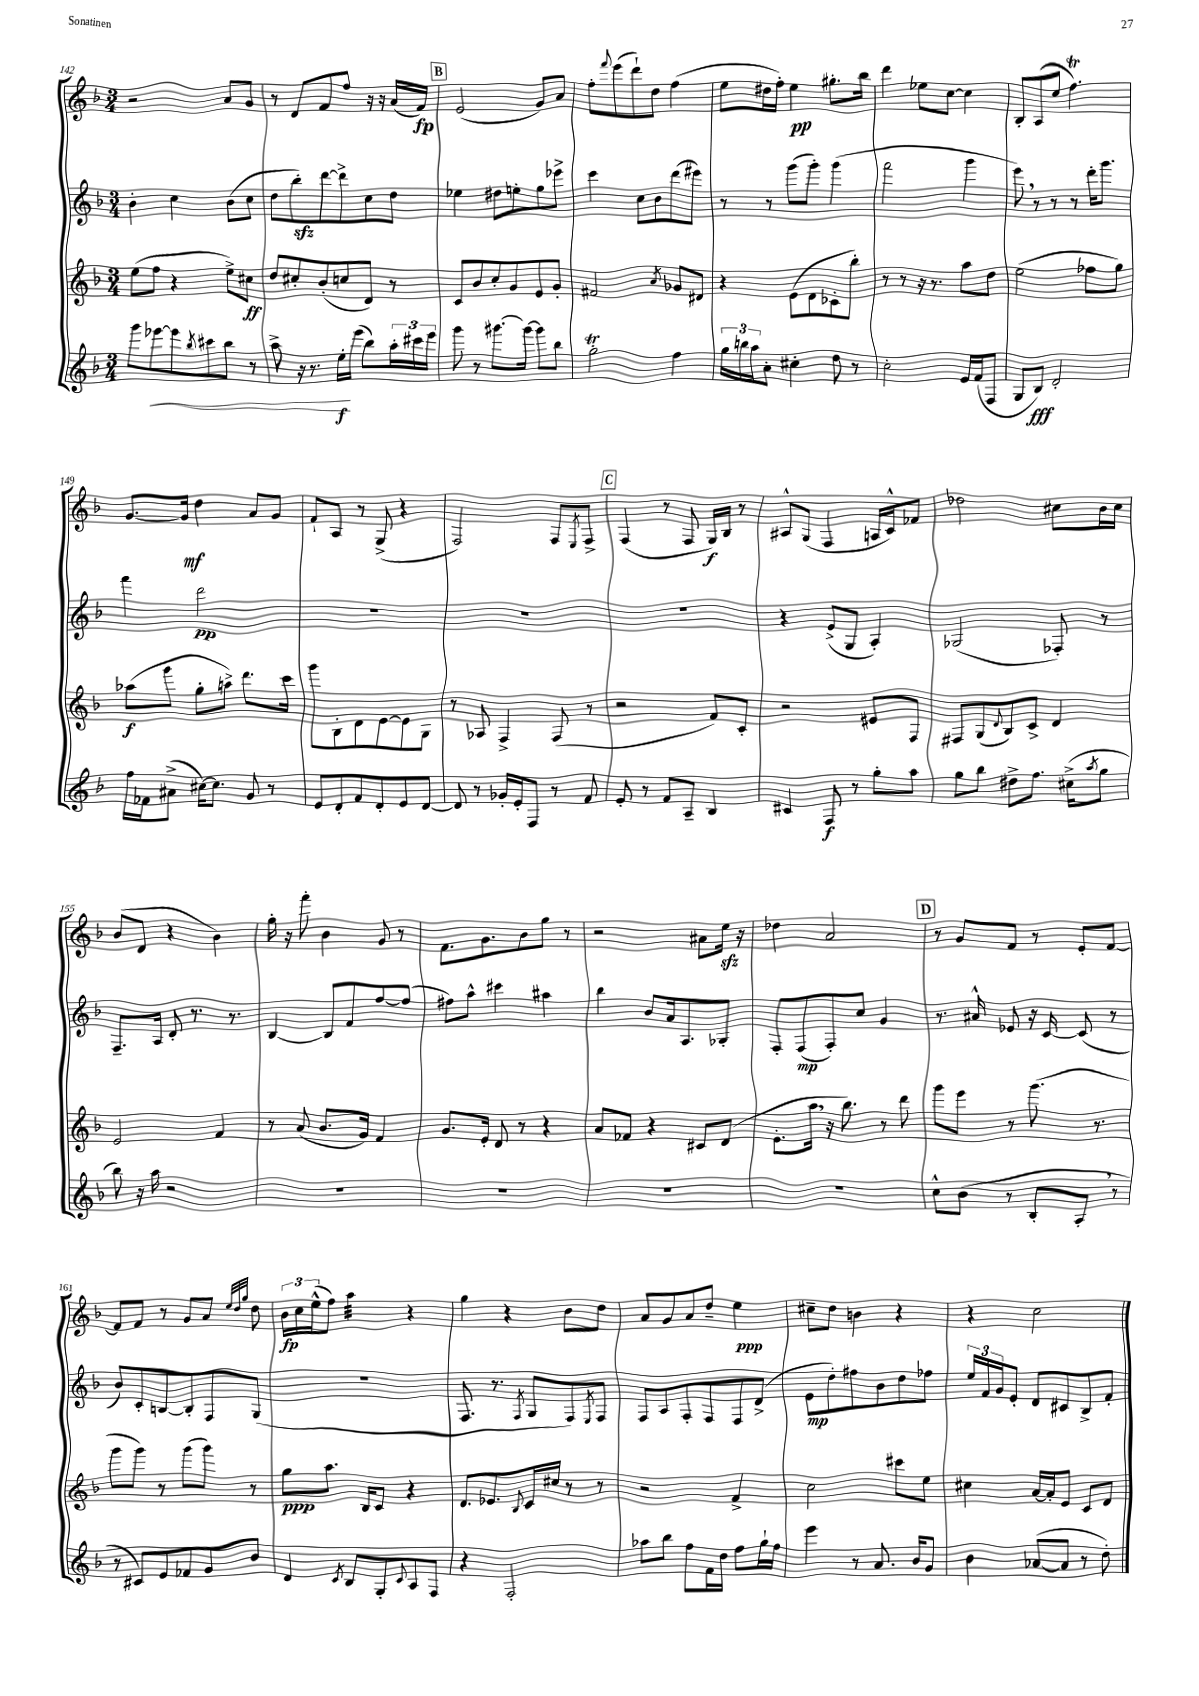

**kern	**dynam	**kern	**dynam	**kern	**dynam	**kern	**dynam
*part4	*part4	*part3	*part3	*part2	*part2	*part1	*part1
*staff4	*staff4	*staff3	*staff3	*staff2	*staff2	*staff1	*staff1
*clefG2	*	*clefG2	*	*clefG2	*	*clefG2	*
*k[b-]	*	*k[b-]	*	*k[b-]	*	*k[b-]	*
*M3/4	*	*M3/4	*	*M3/4	*	*M3/4	*
=142	=142	=142	=142	=142	=142	=142	=142
8ggg\L	.	(8ee\L	.	4b-'\	.	2r	.
!	!LO:HP:b	!	!	!	!	!	!
[8eee-X\	<	8ff\J	.	.	.	.	.
8eee-\]	.	4r	.	4cc\	.	.	.
8qbb-/	.	.	.	.	.	.	.
8ccc#X\	.	.	.	.	.	.	.
8bb-\J	.	8ee^\L)	.	(8b-\L	.	8a/L	.
8r	.	8cc#X\J	ff	8cc\J	.	8g/J	.
=143	=143	=143	=143	=143	=143	=143	=143
8aa^\	.	8dd/L	.	8dd\L	.	8r	.
16r	.	8cc#X'/	.	8bb-zz'\)	.	8d/L	.
8.r	.	.	.	.	.	.	.
.	.	(8b-'/	.	[8ddd\	.	8f/	.
16ee'\LL	f	8ccn/	.	8ddd^\]	.	8ff/J	.
(16eee\JJ	[	.	.	.	.	.	.
8bb-\L)	.	8d/J)	.	8cc\	.	16r	.
.	.	.	.	.	.	16r	.
24aa'\L	.	8r	.	8dd\J	.	(16a/LL	.
24ccc#X\	.	.	.	.	.	.	.
.	.	.	.	.	.	16f/JJ)	fp
24eee\JJ	.	.	.	.	.	.	.
!!LO:REH:place=s1:t=B
=144	=144	=144	=144	=144	=144	=144	=144
8ggg\	.	8c/L	.	4ee-X\	.	(2e/	.
8r	.	8b-/	.	.	.	.	.
[8.ggg#X\L	.	8cc'/	.	8dd#X\L	.	.	.
.	.	8g/	.	8een'\	.	.	.
16ggg#\Jk_	.	.	.	.	.	.	.
8ggg#\L]	.	8e/	.	8gg\	.	8g/L)	.
8bb-\J	.	8g'/J	.	8eee-X^\J	.	8a/J	.
=145	=145	=145	=145	=145	=145	=145	=145
2ggT'\	.	2f#X/	.	4ccc\	.	8ff'\L	.
.	.	.	.	.	.	8qqfff/	.
.	.	.	.	.	.	(8eee\	.
.	.	.	.	8cc\L	.	8ddd`\)	.
.	.	.	.	8b-\	.	8dd\J	.
.	.	8qa/	.	.	.	.	.
4ff\	.	8g-X/L	.	(8ddd\	.	(4ff\	.
.	.	8d#X/J	.	8eee#X\J)	.	.	.
=146	=146	=146	=146	=146	=146	=146	=146
24gg\LL	.	4r	.	8r	.	8ee\L	.
24bbn\	.	.	.	.	.	.	.
24aa\J	.	.	.	.	.	.	.
8a'\J	.	.	.	8r	.	16dd#X\L	.
.	.	.	.	.	.	16ff'\JJ)	.
4cc#X'\	.	(8e\L	.	(8ggg\L	.	4ee\	pp
.	.	8d\	.	8ggg'\J)	.	.	.
8dd\	.	8c-X'\	.	(4ggg\	.	8.gg#X'\L	.
8r	.	8bb-'\J)	.	.	.	.	.
.	.	.	.	.	.	16bb-\Jk	.
=147	=147	=147	=147	=147	=147	=147	=147
2cc'\	.	8r	.	2fff\	.	4ddd\	.
.	.	8r	.	.	.	.	.
.	.	16r	.	.	.	8ee-X\L	.
.	.	8.r	.	.	.	.	.
.	.	.	.	.	.	[8cc\J	.
16e/LL	.	8aa\L	.	4ggg\	.	4cc\]	.
(16f/J	.	.	.	.	.	.	.
8F/J	.	8dd\J	.	.	.	.	.
=148	=148	=148	=148	=148	=148	=148	=148
8G/L	.	(2ee\	.	8eee,\)	.	8B-'/L	.
8B-/J)	fff	.	.	8r	.	(8A/	.
2d'/	.	.	.	8r	.	8ee/J	.
.	.	.	.	8r	.	4.ffT\)	.
.	.	8ff-X\L	.	16ddd'\KL	.	.	.
.	.	.	.	8.ggg\J	.	.	.
.	.	8gg\J)	.	.	.	.	.
!!LO:LB:g=z
=149	=149	=149	=149	=149	=149	=149	=149
16ff\LL	.	(8aa-X\L	f	4fff\	.	[8.g/L	.
16f-X\J	.	.	.	.	.	.	.
(8a#X^\J	.	8ggg\J	.	.	.	.	.
.	.	.	.	.	.	16g/Jk]	mf
[16cc#X\KL)	.	8gg'\L	.	2ddd\	pp	4dd\	.
8.cc#\J]	.	.	.	.	.	.	.
.	.	8aan^\J)	.	.	.	.	.
8g/	.	8.ddd\L	.	.	.	8a/L	.
8r	.	.	.	.	.	8g/J	.
.	.	16ccc\Jk	.	.	.	.	.
=150	=150	=150	=150	=150	=150	=150	=150
8e/L	.	8ggg\L	.	2.r	.	8f`/L	.
8d'/	.	8B-'\	.	.	.	8A/J	.
8f/	.	8d\	.	.	.	8r	.
8d'/	.	[8e\	.	.	.	(8G^/	.
8e/	.	8e\]	.	.	.	4r	.
[8d/J	.	8G\J	.	.	.	.	.
=151	=151	=151	=151	=151	=151	=151	=151
8d/]	.	8r	.	2.r	.	2F/)	.
8r	.	8A-X/	.	.	.	.	.
16g-X'/LL	.	4F^/	.	.	.	.	.
16e'/J	.	.	.	.	.	.	.
8F/J	.	.	.	.	.	.	.
8r	.	(8F/	.	.	.	8F/L	.
.	.	.	.	.	.	8qE/	.
8f/	.	8r	.	.	.	8F^/J	.
!!LO:REH:place=s1:t=C
=152	=152	=152	=152	=152	=152	=152	=152
8e'/	.	2r	.	2.r	.	(4F/	.
8r	.	.	.	.	.	.	.
8f/L	.	.	.	.	.	8r	.
8A~/J	.	.	.	.	.	8F/	.
4B-/	.	8f/L)	.	.	.	16G/LL)	f
.	.	.	.	.	.	16B-/JJ	.
.	.	8c'/J	.	.	.	8r	.
=153	=153	=153	=153	=153	=153	=153	=153
4c#X/	.	2r	.	4r	.	8A#X^^/L	.
.	.	.	.	.	.	(8G/J	.
8F/	f	.	.	(8e^/L	.	4F/	.
8r	.	.	.	8G/J	.	.	.
8gg'\L	.	8e#X/L	.	4A'/)	.	16An/LL	.
.	.	.	.	.	.	16c^^/J)	.
8aa\J	.	8F/J	.	.	.	8f-X/J	.
=154	=154	=154	=154	=154	=154	=154	=154
8gg\L	.	8F#X/L	.	(2G-X/	.	2dd-X\	.
8bb-\J	.	(8G/	.	.	.	.	.
.	.	8qqd/	.	.	.	.	.
8dd#X^\L	.	8B-/)	.	.	.	.	.
8.ff\J	.	8c^/J	.	.	.	.	.
.	.	4d/	.	8F-X'/)	.	8cc#X\L	.
(16cc#X^\KL	.	.	.	.	.	.	.
8qaa/	.	.	.	.	.	.	.
8gg\J	.	.	.	8r	.	16b-\L	.
.	.	.	.	.	.	16cc#\JJ	.
!!LO:LB:g=z
=155	=155	=155	=155	=155	=155	=155	=155
8bb-\)	.	2e/	.	8.F~/L	.	(8b-/L	.
16r	.	.	.	.	.	8d/J	.
16aa\	.	.	.	16A/Jk	.	.	.
2r	.	.	.	8d'/	.	4r	.
.	.	.	.	8.r	.	.	.
.	.	4f/	.	.	.	4b-\)	.
.	.	.	.	8.r	.	.	.
=156	=156	=156	=156	=156	=156	=156	=156
2.r	.	8r	.	[4B-/	.	16gg'\	.
.	.	.	.	.	.	16r	.
.	.	(8a/	.	.	.	8fff'\	.
.	.	8.b-/L	.	8B-/L]	.	4b-\	.
.	.	.	.	8f/	.	.	.
.	.	16g/Jk)	.	.	.	.	.
.	.	4f/	.	[8ff/	.	8g/	.
.	.	.	.	(8ff/J]	.	8r	.
=157	=157	=157	=157	=157	=157	=157	=157
2.r	.	8.g/L	.	8ff#X\L)	.	8.f\L	.
.	.	.	.	8aa^^\J	.	.	.
.	.	16e'/Jk	.	.	.	8.g\	.
.	.	8d/	.	4ccc#X\	.	.	.
.	.	8r	.	.	.	8b-\	.
.	.	4r	.	4aa#X\	.	8gg\J	.
.	.	.	.	.	.	8r	.
=158	=158	=158	=158	=158	=158	=158	=158
2.r	.	8a/L	.	4bb-\	.	2r	.
.	.	8f-X/J	.	.	.	.	.
.	.	4r	.	8b-/L	.	.	.
.	.	.	.	16a/k	.	.	.
.	.	.	.	8.A/	.	.	.
.	.	8c#X/L	.	.	.	8a#X\L	.
.	.	(8d/J	.	8G-X'/J	.	16eezz\Jk	.
.	.	.	.	.	.	16r	.
=159	=159	=159	=159	=159	=159	=159	=159
2.r	.	8.e'\L	.	8F'/L	.	4dd-X\	.
.	.	.	.	(8F/	mp	.	.
.	.	16aa,\Jk	.	.	.	.	.
.	.	16r	.	8F'/)	.	2a/	.
.	.	8.bb-\)	.	.	.	.	.
.	.	.	.	8cc/J	.	.	.
.	.	8r	.	4g/	.	.	.
.	.	8ddd\	.	.	.	.	.
!!LO:REH:place=s1:t=D
=160	=160	=160	=160	=160	=160	=160	=160
8cc^^\L	.	8ggg\L	.	8.r	.	8r	.
(8b-\J	.	8eee\J	.	.	.	8g/L	.
.	.	.	.	16a#X^^/	.	.	.
8r	.	8r	.	8e-X/	.	8f/J	.
8B-'/L	.	(8.ggg\	.	16r	.	8r	.
.	.	.	.	[16c/	.	.	.
8A',/J	.	.	.	(8c/]	.	8e'/L	.
.	.	8.r	.	.	.	.	.
8r	.	.	.	8r	.	[8f/J	.
!!LO:LB:g=z
=161	=161	=161	=161	=161	=161	=161	=161
8r	.	8ggg\L	.	8b-/L)	.	8f/L]	.
8c#X/L)	.	8ggg\J)	.	8c'/	.	8f/J	.
8e/	.	8r	.	[8Bn/	.	8r	.
8f-X/	.	(8ggg\L	.	8B'/]	.	8g/L	.
8g/	.	8ggg\J)	.	8F/	.	8a/J	.
.	.	.	.	.	.	32qqee/LLL	.
.	.	.	.	.	.	32qqdd/	.
.	.	.	.	.	.	32qqgg/JJJ	.
8b-/J	.	8r	.	(8G/J	.	8dd\	.
=162	=162	=162	=162	=162	=162	=162	=162
4d/	.	8gg\L	ppp	2.r	.	24b-\LL	fp
.	.	.	.	.	.	24cc\	.
.	.	.	.	.	.	(24ee^^\J	.
.	.	8.aa\J	.	.	.	8ff\J)	.
8qc/	.	.	.	.	.	.	.
*	*	*	*	*	*	*tremolo	*
8B-/L	.	.	.	.	.	32aa\LLL	.
.	.	.	.	.	.	32aa\	.
.	.	16B-/KL	.	.	.	32aa\	.
.	.	.	.	.	.	32aa\	.
8G'/	.	8c/J	.	.	.	32aa\	.
.	.	.	.	.	.	32aa\	.
.	.	.	.	.	.	32aa\	.
.	.	.	.	.	.	32aa\JJJ	.
*	*	*	*	*	*	*Xtremolo	*
8qqc/	.	.	.	.	.	.	.
8A/	.	4r	.	.	.	4r	.
8F/J	.	.	.	.	.	.	.
=163	=163	=163	=163	=163	=163	=163	=163
4r	.	8.d/L	.	8.F/	.	4gg\	.
.	.	8.e-X/	.	8.r	.	.	.
2F'/	.	.	.	.	.	4r	.
.	.	8qqB-/	.	8qF/	.	.	.
.	.	16c/L	.	8G/L	.	.	.
.	.	16cc#X/JJ	.	.	.	.	.
.	.	8r	.	8F/)	.	8b-\L	.
.	.	.	.	8qE/	.	.	.
.	.	8r	.	8F/J	.	8dd\J	.
=164	=164	=164	=164	=164	=164	=164	=164
8aa-X\L	.	2r	.	8F/L	.	8a/L	.
8bb-\J	.	.	.	8A/	.	8g/	.
8ff\L	.	.	.	8F'/	.	8a/	.
16f\L	.	.	.	8F/	.	8dd~/J	.
16dd\JJ	.	.	.	.	.	.	.
8ff\L	.	4f^/	.	8F/	.	4ee\	ppp
16gg`\L	.	.	.	(8d^/J	.	.	.
16ff\JJ	.	.	.	.	.	.	.
=165	=165	=165	=165	=165	=165	=165	=165
4eee\	.	2cc\	.	8e\L	mp	8cc#X~\L	.
.	.	.	.	8dd'\)	.	8dd\J	.
8r	.	.	.	8ff#X\	.	4bn\	.
8.a/	.	.	.	8b-\	.	.	.
.	.	8ccc#X\L	.	8dd\	.	4r	.
16b-/KL	.	.	.	.	.	.	.
8g/J	.	8ee\J	.	8ff-X\J	.	.	.
=166	=166	=166	=166	=166	=166	=166	=166
4b-\	.	4cc#X\	.	24ee/LL	.	4r	.
.	.	.	.	24f/	.	.	.
.	.	.	.	24g/J	.	.	.
.	.	.	.	8e'/J	.	.	.
([8a-X/L	.	[16a/LL	.	8d/L	.	2cc\	.
.	.	16a'/J]	.	.	.	.	.
8a-/J]	.	8e/J	.	8c#X/	.	.	.
8r	.	8c/L	.	8B-^/	.	.	.
8dd'\)	.	8d/J	.	8f'/J	.	.	.
==	==	==	==	==	==	==	==
*-	*-	*-	*-	*-	*-	*-	*-
